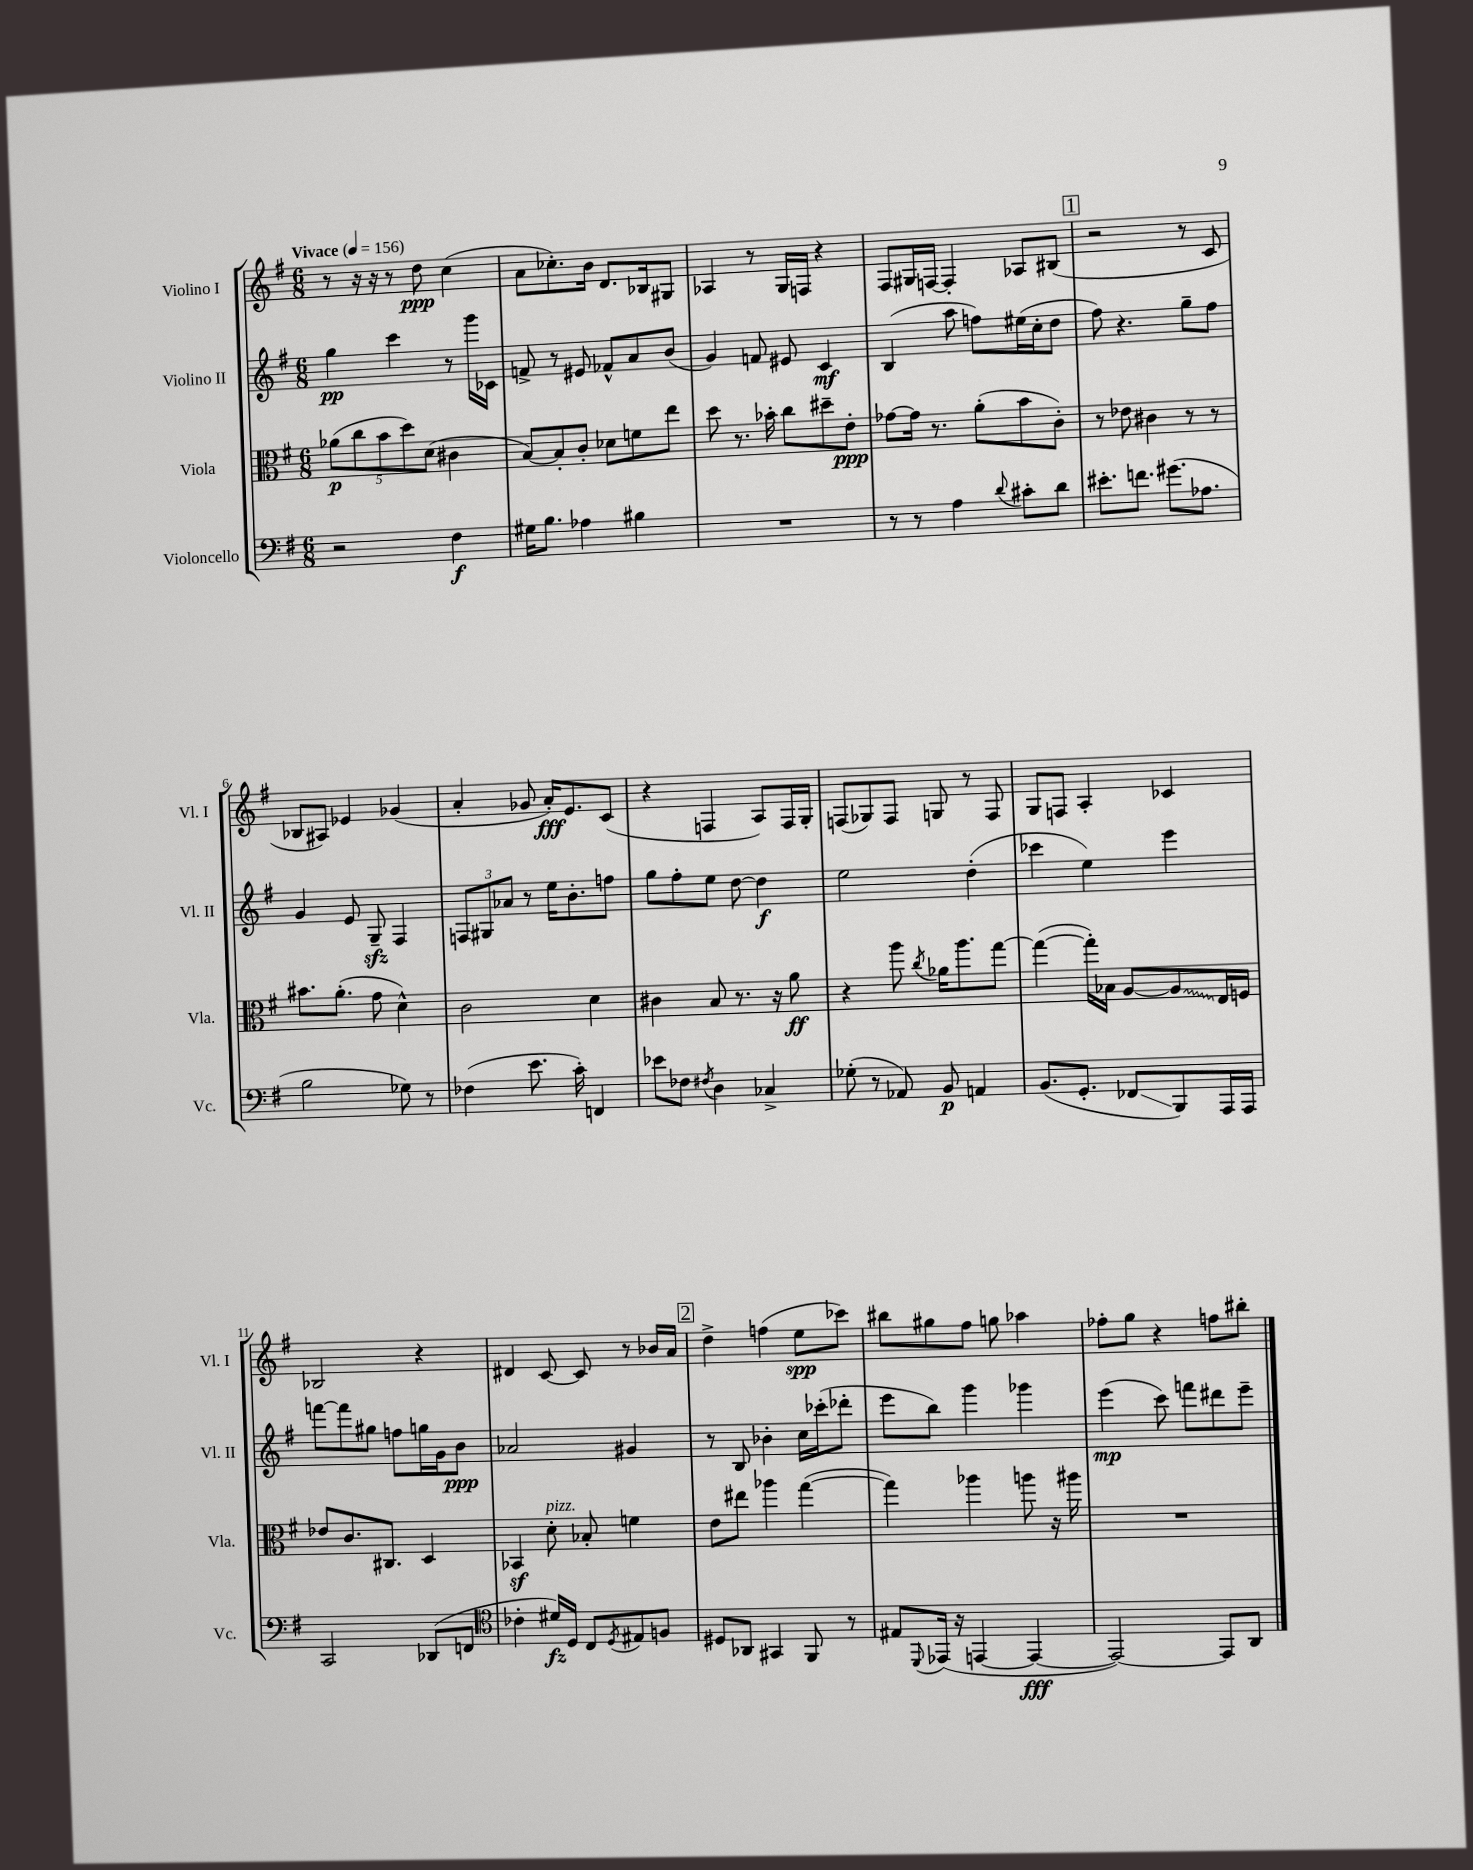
<<
\new StaffGroup <<
\new Staff = "s0" \with { instrumentName = "Violino I" shortInstrumentName = "Vl. I" } {
    \clef treble \key g \major \numericTimeSignature \time 6/8 \tempo "Vivace" 4 = 156
    r8 r16 r16 r8 d''8\ppp c''4( |
    a'8 ces''8.-.) b'16 d'8. bes16 gis8 |
    aes4 r8 g16 f16 r4 |
    fis8 gis16 f16~ f4-. aes8 bis8( |
    \mark \markup { \box "1" } r2 r8 c'8 |
    bes8 ais8) ees'4 ges'4( |
    a'4-. ges'8 a'16-.\fff) e'8. c'8( |
    r4 f4 a8) f16 g16-. |
    f8( ges8) f8 g8 r8 f8 |
    g8 f8 a4-. ces'4 |
    bes2 r4 |
    dis'4 c'8~ c'8 r8 bes'16 a'16 |
    \mark \markup { \box "2" } d''4-> f''4( e''8\spp ces'''8) |
    bis''8 gis''8 fis''8 g''8 aes''4 |
    fes''8-. g''8 r4 f''8 bis''8-. \bar "|." |
}
\new Staff = "s1" \with { instrumentName = "Violino II" shortInstrumentName = "Vl. II" } {
    \clef treble \key g \major \numericTimeSignature \time 6/8
    g''4\pp c'''4 r8 g'''16 ces'16 |
    f'8-> r8 eis'8 fes'8-^ a'8 b'8( |
    g'4) f'8 eis'8 c'4\mf |
    b4( a''8 f''8) eis''16( c''16-. d''8 |
    \mark \markup { \box "1" } fis''8) r4. g''8-- fis''8 |
    g'4 e'8 g8--\sfz fis4 |
    \tuplet 3/2 { f8 gis8 aes'8 } r8 e''16 b'8.-. f''8 |
    g''8 fis''8-. e''8 d''8~ d''4\f |
    e''2 d''4-.( |
    ces'''4 e''4) e'''4 |
    f'''8~ f'''8 gis''8 f''8 g''16 g'16 b'8\ppp |
    aes'2 gis'4 |
    \mark \markup { \box "2" } r8 b8 bes'4-. c''16 ces'''16-.( des'''8-. |
    e'''8 b''8) g'''4 ges'''4 |
    e'''4\mp( c'''8) f'''8 dis'''8 e'''8-- \bar "|." |
}
\new Staff = "s2" \with { instrumentName = "Viola" shortInstrumentName = "Vla." } {
    \clef alto \key g \major \numericTimeSignature \time 6/8
    \tuplet 5/4 { aes'8\p( c''8 b'8 d''8) d'8( } cis'4 |
    b8~) b8-. c'8-. des'8 f'8 e''8 |
    d''8 r8. bes'16-. c''8 dis''8-- e'8-.\ppp |
    ges'8~ ges'16 r8. a'8-.( b'8 c'8-.) |
    \mark \markup { \box "1" } r8 ees'8 cis'4 r8 r8 |
    bis'8. a'8.-.( g'8 d'4-^) |
    c'2 d'4 |
    cis'4 b8 r8. r16 a'8\ff |
    r4 a''8 \acciaccatura { c''8 } aes'16 a''8. g''8~ |
    g''4~( g''16-.) bes16 a8~ \once \override Glissando.style = #'zigzag a8\glissando e16 f16 |
    ees'8 c'8. cis8. d4 |
    bes,4\sf d'8-.^\markup { \italic "pizz." } bes8-. f'4 |
    \mark \markup { \box "2" } e'8 eis''8 aes''4 g''4~( |
    g''4) aes''4 a''8 r16 ais''16 |
    R2. \bar "|." |
}
\new Staff = "s3" \with { instrumentName = "Violoncello" shortInstrumentName = "Vc." } {
    \clef bass \key g \major \numericTimeSignature \time 6/8
    r2 fis4\f |
    gis16 b8. aes4 bis4 |
    R2. |
    r8 r8 a4 \appoggiatura { d'8 } cis'8-. d'8 |
    \mark \markup { \box "1" } eis'8.-. f'8. gis'8.( aes8. |
    b2 ges8) r8 |
    fes4( e'8. c'16-.) f,4 |
    ees'8 fes8 \acciaccatura { fis8 } d4 ces4-> |
    ges8-.( r8 aes,8) b,8\p a,4 |
    b,8.( g,8.-. fes,8\glissando b,,8) a,,16 a,,16 |
    c,2 des,8( f,8 |
    \clef tenor ces'4-. dis'16\fz) d16 c8 \acciaccatura { d8 } eis8 f8 |
    \mark \markup { \box "2" } dis8 aes,8 gis,4 fis,8 r8 |
    eis8 \appoggiatura { d,8 } ees,16( r16 e,4~ e,4~\fff |
    e,2~) e,8 a,8 \bar "|." |
}
>>
>>
